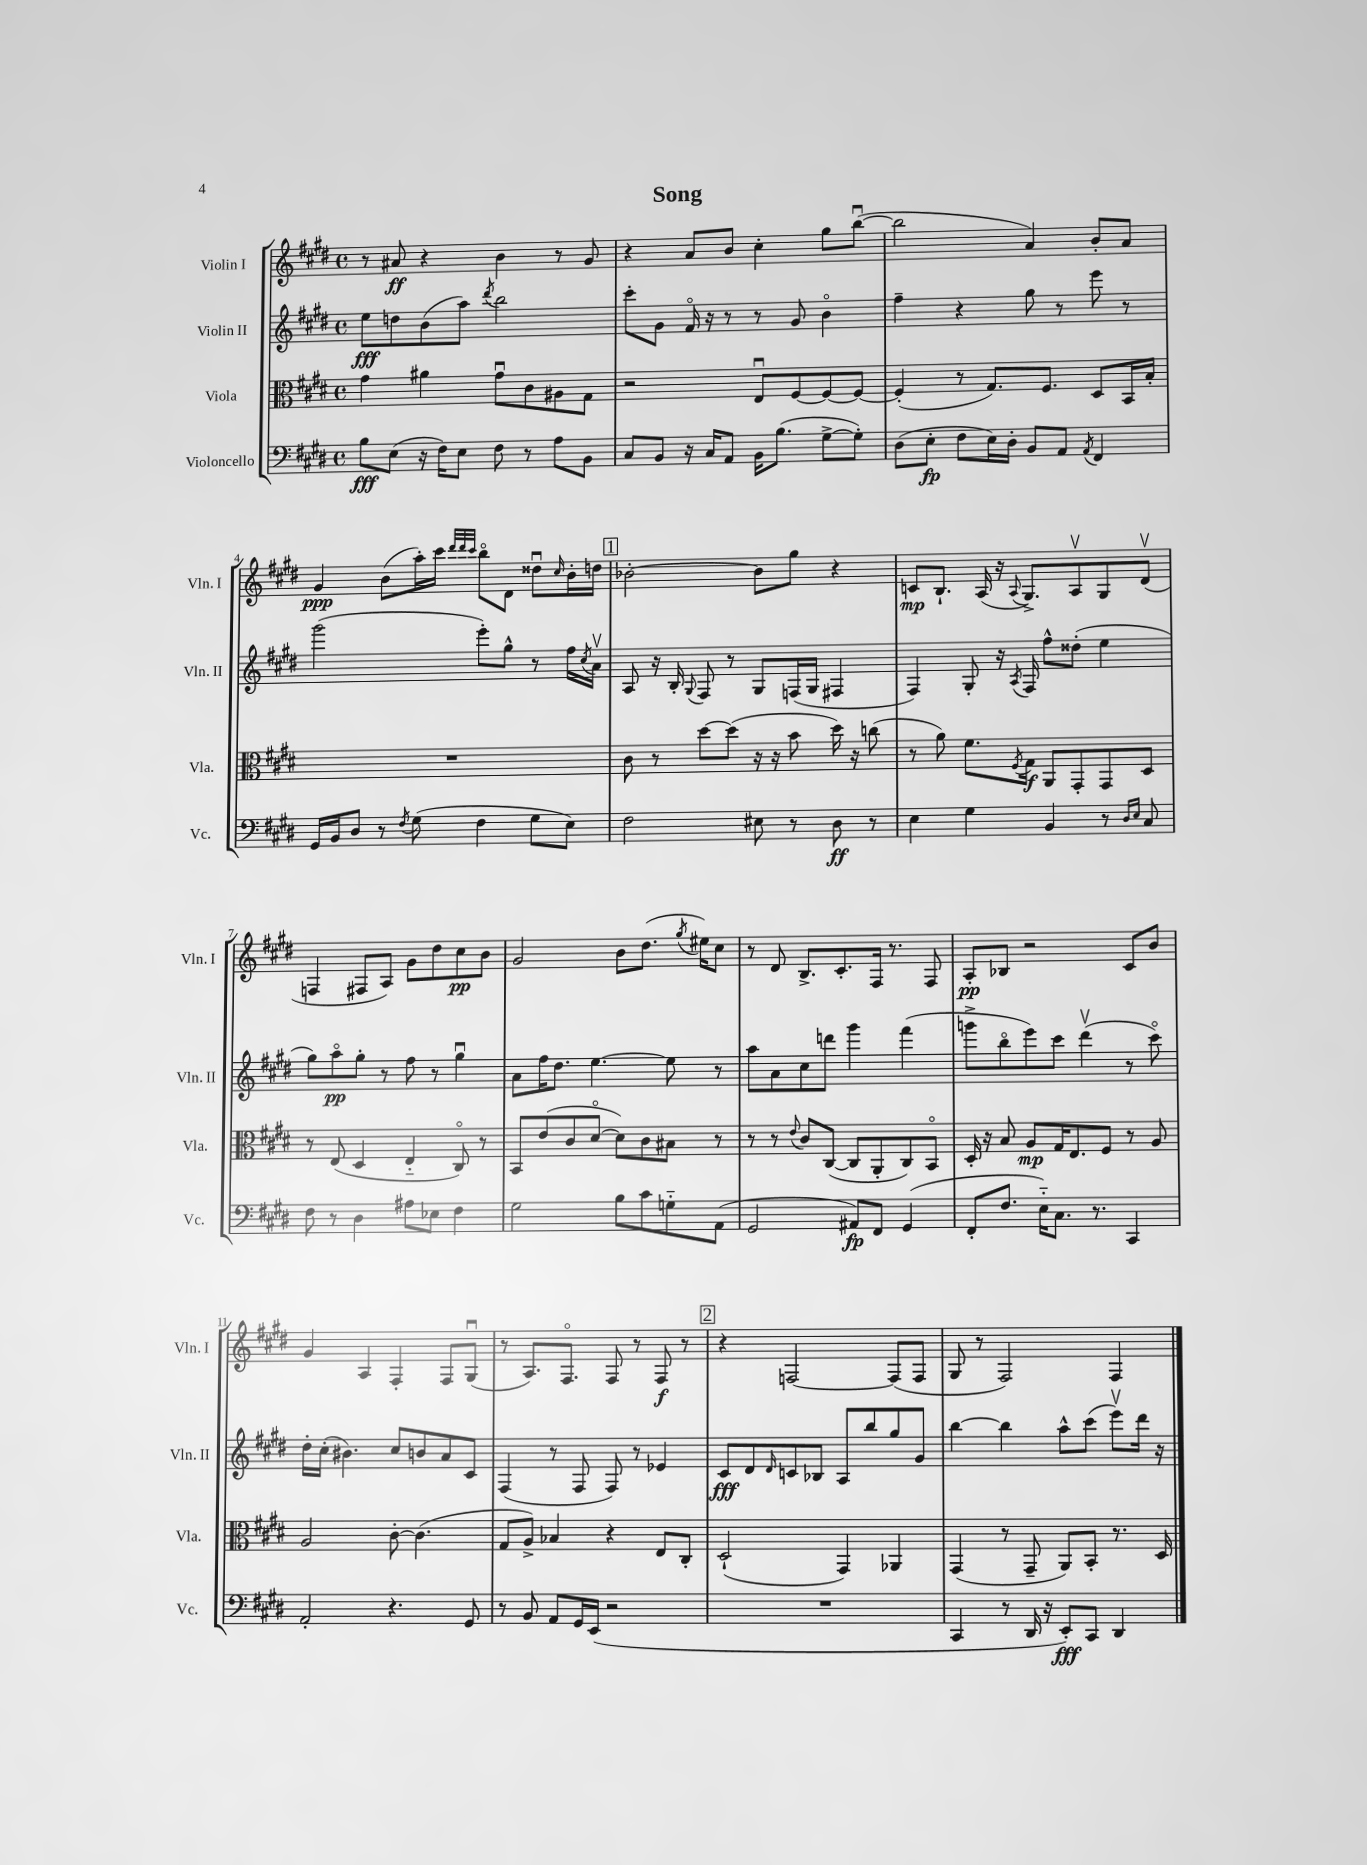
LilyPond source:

\header { title = "Song" }
<<
\new StaffGroup <<
\new Staff = "s0" \with { instrumentName = "Violin I" shortInstrumentName = "Vln. I" } {
    \clef treble \key e \major \defaultTimeSignature \time 4/4
    r8 ais'8\ff r4 b'4 r8 gis'8 |
    r4 a'8 b'8 cis''4-. gis''8 b''8~\downbow( |
    b''2 a'4) b'8-. a'8 |
    gis'4\ppp b'8( a''16-.) cis'''16 \grace { dis'''32 dis'''32 cis'''32 } b''8\flageolet dis'8 disis''8\downbow \grace { cis''16 } b'16-. d''16 |
    \mark \markup { \box "1" } bes'2~-. bes'8 gis''8 r4 |
    c'8\mp b8.-! a16( r16 \appoggiatura { a8 } gis8.->) a8\upbow gis8 dis'8\upbow( |
    f4 fis8 a8) gis'8 dis''8 cis''8\pp b'8 |
    gis'2 b'8 dis''8.( \acciaccatura { gis''8 } eis''16) cis''8 |
    r8 dis'8 b8.-> cis'8.-. fis16 r8. fis8 |
    a8-.\pp bes8 r2 cis'8 b'8 |
    gis'4 a4 fis4-. fis8 gis8\downbow( |
    r8 a8.) fis8.\flageolet fis8 r8 fis8\f r8 |
    \mark \markup { \box "2" } r4 f2~ f8( f8 |
    gis8 r8 fis2) fis4 \bar "|." |
}
\new Staff = "s1" \with { instrumentName = "Violin II" shortInstrumentName = "Vln. II" } {
    \clef treble \key e \major \defaultTimeSignature \time 4/4
    e''8\fff d''8 b'8( a''8) \acciaccatura { dis'''8 } b''2 |
    cis'''8-. gis'8 fis'16\flageolet r16 r8 r8 gis'8 b'4\flageolet |
    fis''4-- r4 gis''8 r8 e'''8 r8 |
    gis'''2( e'''8-.) gis''8-^ r8 fis''16 \acciaccatura { cis''8 } a'16\upbow |
    \mark \markup { \box "1" } a8 r16 b16-. \appoggiatura { gis8 } fis8 r8 gis8 f16( gis16 fis4 |
    fis4) gis8-. r16 \acciaccatura { a8 } fis16 fis''8-^ disis''8-.( e''4 |
    gis''8) a''8\flageolet\pp gis''8-. r8 fis''8 r8 gis''4\downbow |
    a'8 fis''16 dis''8. e''4.~ e''8 r8 |
    a''8 a'8 cis''8 d'''8 gis'''4 fis'''4( |
    g'''8-> b''8\flageolet e'''8) cis'''8 dis'''4\upbow( r8 cis'''8\flageolet) |
    dis''16-. cis''16-.( bis'4.) cis''8 b'8 a'8 cis'8 |
    fis4( r8 fis8 fis8) r8 ees'4 |
    \mark \markup { \box "2" } cis'8\fff dis'8 \grace { dis'16 } c'8 bes8 a8 b''8 gis''8 gis'8 |
    b''4~ b''4 a''8-^ cis'''8( e'''8\upbow) dis'''16 r16 \bar "|." |
}
\new Staff = "s2" \with { instrumentName = "Viola" shortInstrumentName = "Vla." } {
    \clef alto \key e \major \defaultTimeSignature \time 4/4
    gis'4 ais'4 gis'8\downbow cis'8 ais8 gis8 |
    r2 e8\downbow fis8~ fis8~ fis8~ |
    fis4-.( r8 gis8.) fis8. dis8 b,16 b16-. |
    R1 |
    \mark \markup { \box "1" } cis'8 r8 dis''8~ dis''8( r16 r16 b'8 dis''16) r16 c''8( |
    r8 a'8) fis'8. \acciaccatura { fis8 } gis16\f a,8 gis,8-. gis,8 dis8 |
    r8 e8( dis4 e4-_ cis8\flageolet) r8 |
    b,8 e'8( cis'8 dis'8~\flageolet dis'8) cis'8 bis8 r8 |
    r8 r8 \appoggiatura { e'8 } cis'8 cis8~( cis8 a,8-. cis8) b,8\flageolet |
    dis16-. r16 b8 a8\mp gis16 e8. fis8 r8 a8 |
    a2 cis'8~-. cis'4.( |
    gis8 a8->) bes4 r4 e8 cis8-. |
    \mark \markup { \box "2" } dis2-!( gis,4) aes,4 |
    gis,4( r8 gis,8-- a,8) b,8-. r8. dis16 \bar "|." |
}
\new Staff = "s3" \with { instrumentName = "Violoncello" shortInstrumentName = "Vc." } {
    \clef bass \key e \major \defaultTimeSignature \time 4/4
    b8\fff e8( r16 fis16) e8 fis8 r8 a8 b,8 |
    cis8 b,8 r16 cis16 a,8 b,16 b8.( gis8~-> gis8-.) |
    dis8( e8-.\fp fis8 e16) dis16-. b,8 a,8 \acciaccatura { a,8 } fis,4 |
    gis,16 b,16 dis8 r8 \acciaccatura { fis8 } gis8( fis4 gis8 e8) |
    \mark \markup { \box "1" } fis2 eis8 r8 dis8\ff r8 |
    e4 gis4 b,4 r8 \grace { dis16 e16 } cis8 |
    fis8 r8 dis4 ais8 ees8 fis4 |
    gis2 b8 cis'8 g8-_ a,8( |
    gis,2 ais,8\fp) fis,8 gis,4( |
    fis,8-. fis8. e16-_) cis8. r8. cis,4 |
    a,2-. r4. gis,8 |
    r8 b,8 a,8 gis,16 e,16( r2 |
    \mark \markup { \box "2" } R1 |
    cis,4 r8 dis,16 r16 e,8-.\fff) cis,8 dis,4 \bar "|." |
}
>>
>>
